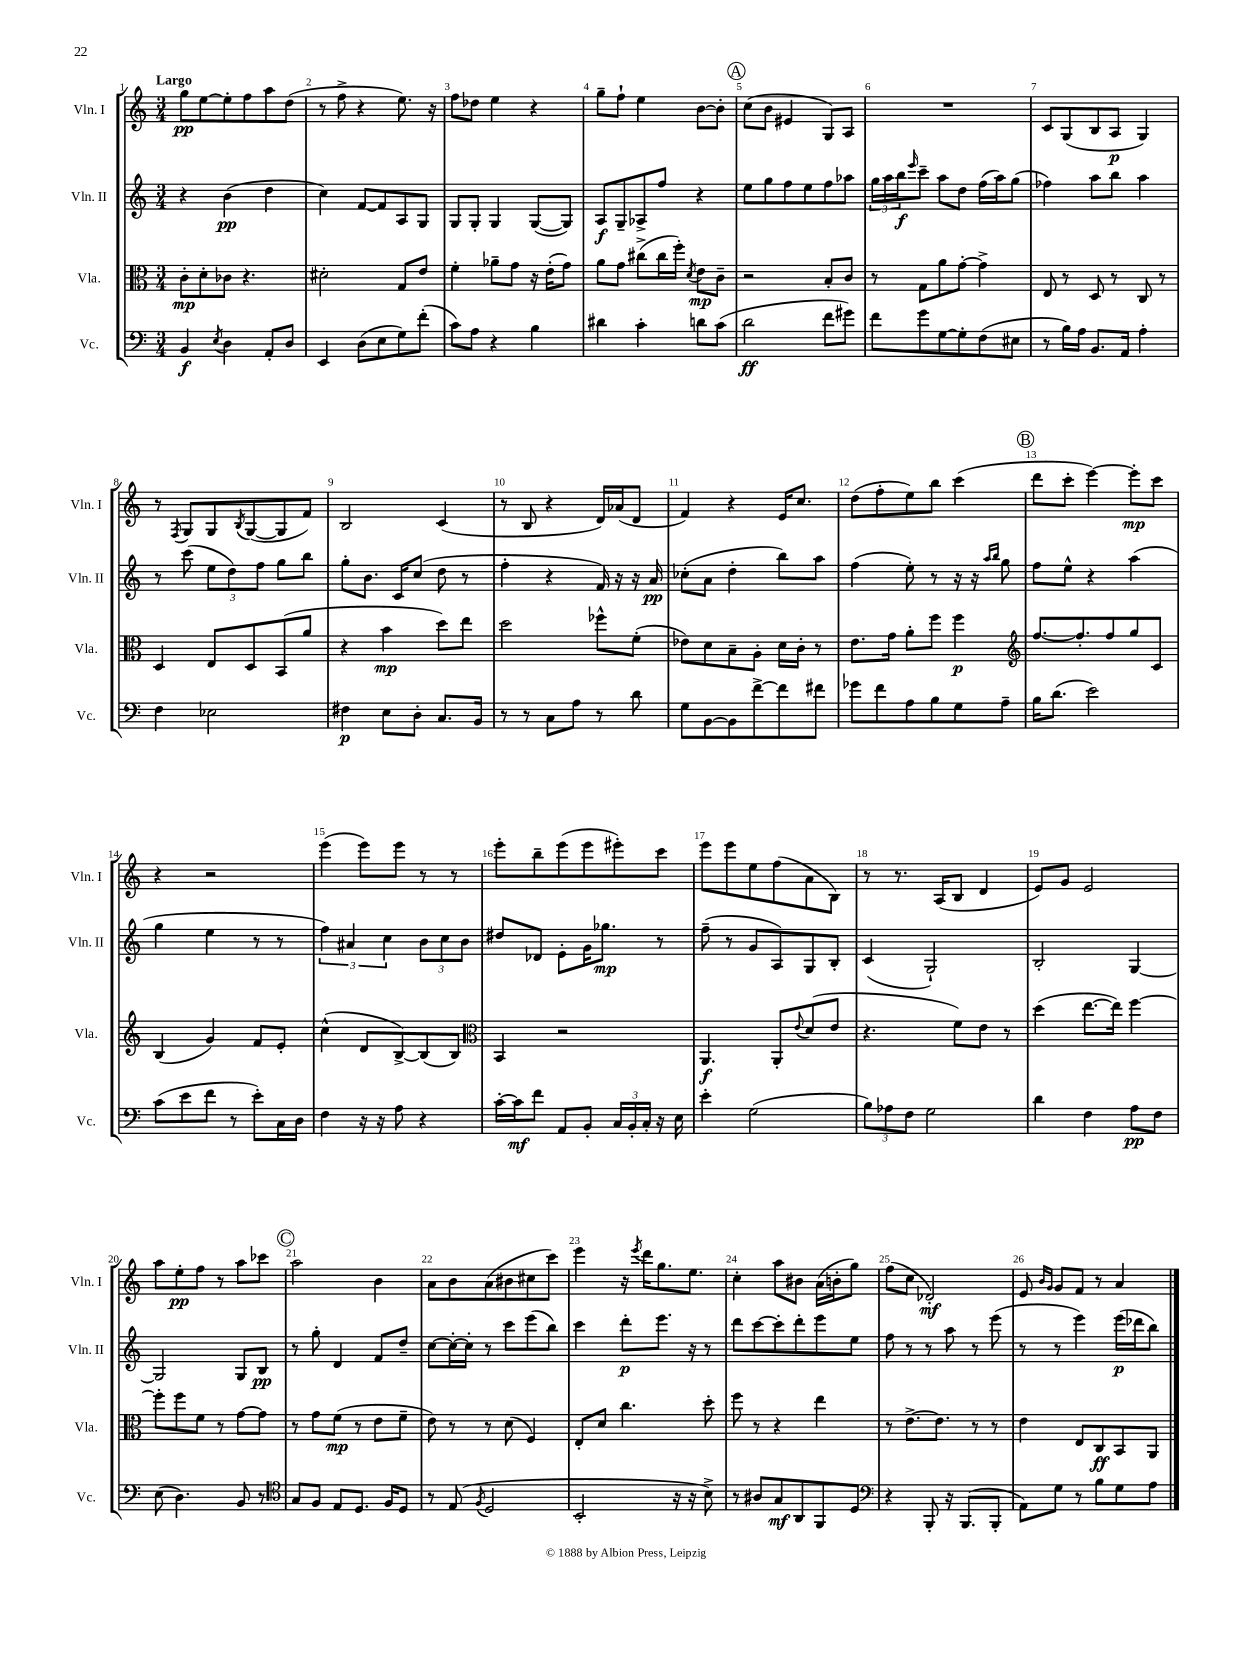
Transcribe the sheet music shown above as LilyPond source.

<<
\new StaffGroup <<
\new Staff = "s0" \with { instrumentName = "Vln. I" shortInstrumentName = "Vln. I" } {
    \clef treble \key c \major \numericTimeSignature \time 3/4 \tempo "Largo"
    g''8\pp e''8~ e''8-. f''8 a''8 d''8( |
    r8 f''8-> r4 e''8.) r16 |
    f''8 des''8 e''4 r4 |
    g''8-- f''8-! e''4 b'8~ b'8-. |
    \mark \markup { \circle "A" } c''8( b'8 eis'4 g8) a8 |
    R2. |
    c'8 g8( b8 a8\p g4) |
    r8 \acciaccatura { f8 } g8 g8 \acciaccatura { b8 } g8~( g8 f'8) |
    b2 c'4( |
    r8 b8 r4 d'16) aes'16( d'8 |
    f'4) r4 e'16 c''8. |
    d''8( f''8-. e''8) b''8 c'''4( |
    \mark \markup { \circle "B" } d'''8 c'''8-. e'''4~) e'''8-.\mp c'''8 |
    r4 r2 |
    e'''4( e'''8) e'''8 r8 r8 |
    e'''8-. b''8-- e'''8( e'''8 eis'''8-.) c'''8 |
    e'''8 e'''8 e''8 f''8( a'8 b8) |
    r8 r8. a16( b8 d'4 |
    e'8) g'8 e'2 |
    a''8 e''8-.\pp f''8 r8 a''8 ces'''8 |
    \mark \markup { \circle "C" } a''2 b'4 |
    a'8 b'8 a'8( bis'8 cis''8 c'''8) |
    e'''4 r16 \acciaccatura { e'''8 } d'''16 g''8. e''8. |
    c''4-. a''8 bis'8 a'16( b'16-. g''8) |
    f''8( c''8 des'2-.\mf) |
    e'8 \grace { b'16 g'16 } g'8 f'8 r8 a'4 \bar "|." |
}
\new Staff = "s1" \with { instrumentName = "Vln. II" shortInstrumentName = "Vln. II" } {
    \clef treble \key c \major \numericTimeSignature \time 3/4
    r4 b'4\pp( d''4 |
    c''4) f'8~ f'8 a8 g8 |
    g8 g8-. g4 g8~( g8) |
    a8\f g8-- aes8-> f''8 r4 |
    \mark \markup { \circle "A" } e''8 g''8 f''8 e''8 f''8 aes''8 |
    \tuplet 3/2 { g''16 a''16 b''16\f } \grace { e'''16 } c'''8-- a''8 d''8 f''16( a''16) g''8( |
    fes''4) a''8 b''8 a''4 |
    r8 c'''8( \tuplet 3/2 { e''8 d''8) f''8 } g''8 b''8 |
    g''8-. b'8. c'16 c''8( d''8 r8 |
    f''4-. r4 f'16) r16 r16 a'16\pp |
    ces''8-.( a'8 d''4-. b''8) a''8 |
    f''4( e''8-.) r8 r16 r16 \grace { a''16 b''16 } g''8 |
    \mark \markup { \circle "B" } f''8 e''8-^ r4 a''4( |
    g''4 e''4 r8 r8 |
    \tuplet 3/2 { f''4) ais'4 c''4 } \tuplet 3/2 { b'8 c''8 b'8 } |
    dis''8 des'8 e'8-. g'16 ges''8.\mp r8 |
    f''8--( r8 g'8 a8) g8 b8-. |
    c'4( g2-!) |
    b2-. g4~ |
    g2 g8 b8\pp |
    \mark \markup { \circle "C" } r8 g''8-. d'4 f'8 d''8-- |
    c''8~ c''16~-. c''16-. r8 c'''8 e'''8( b''8) |
    c'''4 d'''8-.\p e'''8. r16 r8 |
    d'''8 c'''8~ c'''8-. d'''8-. e'''8 e''8 |
    f''8 r8 r8 a''8 r8 e'''8( |
    r8 r8 e'''4) e'''16\p( des'''16 b''8) \bar "|." |
}
\new Staff = "s2" \with { instrumentName = "Vla." shortInstrumentName = "Vla." } {
    \clef alto \key c \major \numericTimeSignature \time 3/4
    c'8-.\mp d'8-. ces'8 r4. |
    dis'2-. g8 e'8 |
    f'4-. aes'8-- g'8 r16 e'16-.( g'8) |
    a'8 g'8 cis''8->( cis''16 f''16-.) \acciaccatura { d'8 } e'8\mp c'8-- |
    \mark \markup { \circle "A" } r2 b8-. c'8 |
    r8 g8 a'8 g'8~-. g'4-> |
    e8 r8 d8 r8 c8 r8 |
    d4 e8 d8 b,8( a'8 |
    r4 b'4\mp d''8) e''8 |
    d''2 fes''8-^ f'8-.( |
    ees'8) d'8 b8-- a8-. d'16 c'16-. r8 |
    e'8. g'16 a'8-. f''8 f''4\p |
    \mark \markup { \circle "B" } \clef treble f''8.~ f''8.-. f''8 g''8 c'8 |
    b4( g'4) f'8 e'8-. |
    c''4-^( d'8 b8~->) b8( b8) |
    \clef alto b,4 r2 |
    a,4.\f a,8-. \appoggiatura { e'8 } d'8( e'8 |
    r4. f'8) e'8 r8 |
    d''4( e''8.~ e''16) f''4~ |
    f''8-. f''8 f'8 r8 g'8~ g'8 |
    \mark \markup { \circle "C" } r8 g'8 f'8\mp( r8 e'8 f'8-- |
    e'8) r8 r8 d'8( f4) |
    e8-. d'8 c''4. d''8-. |
    f''8 r8 r4 e''4 |
    r8 e'8.~-> e'8. r8 r8 |
    e'4 e8 c8\ff b,8 a,8 \bar "|." |
}
\new Staff = "s3" \with { instrumentName = "Vc." shortInstrumentName = "Vc." } {
    \clef bass \key c \major \numericTimeSignature \time 3/4
    b,4\f \acciaccatura { e8 } d4 a,8-. d8 |
    e,4 d8( e8 g8) f'8-.( |
    c'8) a8 r4 b4 |
    dis'4 c'4-. d'8 c'8( |
    \mark \markup { \circle "A" } d'2\ff f'8 gis'8) |
    f'8 g'8 g8~ g8-. f8( eis8 |
    r8 b16) a16 b,8. a,16 a4-. |
    f4 ees2 |
    fis4\p e8 d8-. c8. b,16 |
    r8 r8 c8 a8 r8 d'8 |
    g8 b,8~ b,8 f'8~-> f'8 fis'8 |
    ges'8 f'8 a8 b8 g8 a8-- |
    \mark \markup { \circle "B" } b16 d'8.( e'2) |
    c'8( e'8 f'8 r8 e'8-.) c16 d16 |
    f4 r16 r16 a8 r4 |
    c'16~-. c'16\mf f'8 a,8 b,8-. \tuplet 3/2 { c16 b,16-. c16-. } r16 e16 |
    e'4-. g2( |
    \tuplet 3/2 { b8) aes8 f8 } g2 |
    d'4 f4 a8\pp f8 |
    e8( d4.) b,8 r8 |
    \mark \markup { \circle "C" } \clef tenor g8 f8 e8 d8. f16 d8 |
    r8 e8( \acciaccatura { f8 } d2 |
    b,2-. r16 r16 b8->) |
    r8 ais8 g8\mf a,8 f,8 d8 |
    \clef bass r4 b,,8-. r16 b,,8.( b,,8-. |
    a,8) g8 r8 b8 g8 a8 \bar "|." |
}
>>
>>
\layout { \context { \Score \override BarNumber.break-visibility = ##(#f #t #t) barNumberVisibility = #all-bar-numbers-visible } }
